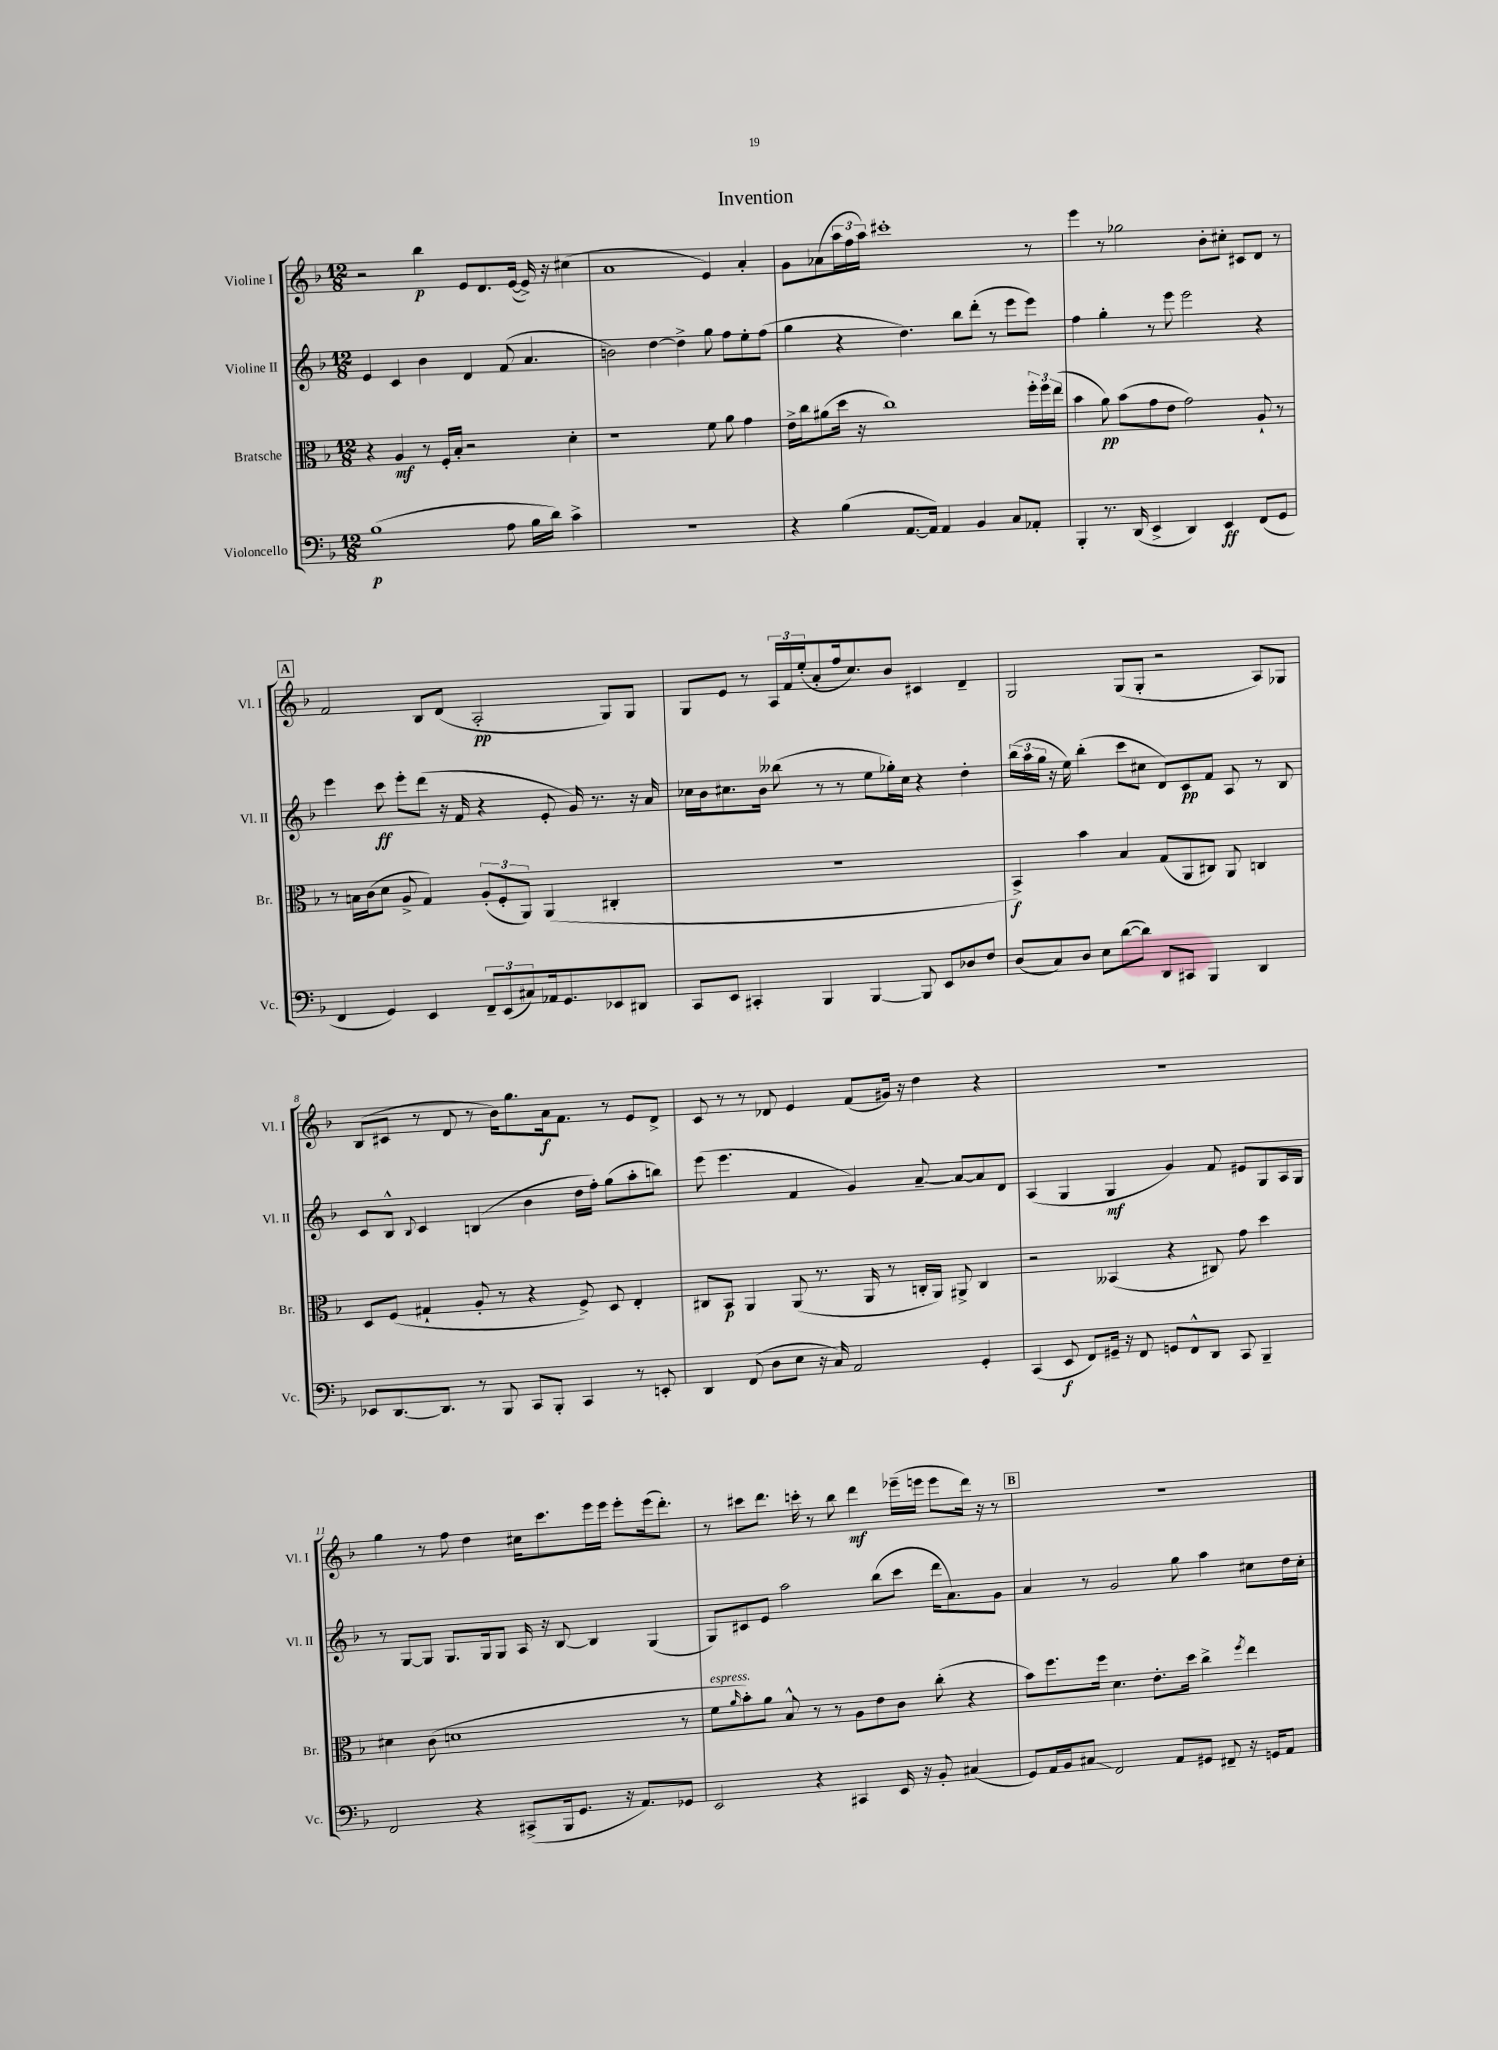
\header { title = "Invention" }
<<
\new StaffGroup <<
\new Staff = "s0" \with { instrumentName = "Violine I" shortInstrumentName = "Vl. I" } {
    \clef treble \key f \major \numericTimeSignature \time 12/8
    r2 bes''4\p e'8 d'8. e'16~( e'16->) r16 cis''4( |
    a'1 e'4) a'4-. |
    g'8 aes'8( \tuplet 3/2 { a''16 f''16 a''16) } cis'''1-. r8 |
    e'''4 r8 ges''2 bes'8-. cis''8-. cis'8 d'8 r8 |
    \mark \markup { \box "A" } f'2 bes8 d'8( a2-.\pp g8) g8 |
    g8 e'8 r8 \tuplet 3/2 { a16 f'16 e''16-.( } a'8-. f''16 c''8.) bes'8 cis'4 d'4-- |
    g2 g8( g8-. r2 a8) ges8 |
    bes8( cis'8 r8 d'8 r8 bes'16) g''8. a'16\f f'8. r8 e'8 d'8-> |
    c'8 r8 r8 des'8 e'4 f'8( gis'16) r16 d''4 r4 |
    R1. |
    g''4 r8 f''8 d''4 cis''16 c'''8. e'''16 e'''16 e'''8-. e'''16( d'''8.-.) |
    r8 cis'''8 d'''8. c'''16-. r8 bes''8 d'''4\mf ees'''16--( e'''16 e'''8 d'''16) r16 r8 |
    \mark \markup { \box "B" } R1. \bar "|." |
}
\new Staff = "s1" \with { instrumentName = "Violine II" shortInstrumentName = "Vl. II" } {
    \clef treble \key f \major \numericTimeSignature \time 12/8
    e'4 c'4 bes'4 d'4 f'8( a'4. |
    b'2) d''4~ d''4-> g''8 f''8 e''8-. f''8( |
    g''4 r4 d''4.) bes''8 d'''8-.( r8 e'''8 e'''8) |
    f''4 g''4-. r8 e'''8 e'''2 r4 |
    \mark \markup { \box "A" } e'''4 c'''8\ff e'''8-. d'''8( r16 f'16 r4 e'8-. g'16) r8. r16 a'16 |
    ces''16 bes'16 cis''8. bes'16 beses''8( r8 r8 e''8 ges''16-.) cis''16 r4 d''4-. |
    \tuplet 3/2 { bes''16( a''16 g''16 } r16 e''16) bes''4-.( c'''8 cis''8 d'8) c'8\pp f'8 a8 r8 bes8 |
    c'8 bes8-^ \appoggiatura { bes8 } c'4 b4( bes'4 d''16 f''16-.) g''8( a''8-. b''8) |
    e'''8( e'''4. f'4 g'4) a'8~-- a'8~ a'8 d'8 |
    a4( g4 g4\mf g'4) f'8 eis'8 g8 a16 g16 |
    r8 g8~ g8 g8. g16 g8 a16 r16 bes8~ bes4 g4( |
    g8) cis'8 e'8 a''2 bes''8( c'''8 d'''16 a'8.) g'8 |
    \mark \markup { \box "B" } a'4 r8 g'2 g''8 a''4 cis''8 d''16 cis''16-. \bar "|." |
}
\new Staff = "s2" \with { instrumentName = "Bratsche" shortInstrumentName = "Br." } {
    \clef alto \key f \major \numericTimeSignature \time 12/8
    r4 a4\mf r8 f16-. bes16-. r2 d'4-. |
    r1 f'8 a'8 g'4 |
    e'16-> c''16 ais'8( d''16 r16 c''1) \tuplet 3/2 { f''16-. f''16 e''16( } |
    bes'4 a'8\pp) bes'8( g'8 e'8 g'2) a8-! r8 |
    \mark \markup { \box "A" } r8 b16 c'16( d'8 a8-> g4) \tuplet 3/2 { a8-.( f8-. a,8) } a,4( cis4-. |
    R1. |
    bes,4->\f) bes'4 bes4 g8( a,8 cis8) a,8 c4 |
    d8 f8( gis4-! a8-. r8 r4 f8->) d8 e4-. |
    cis8 bes,8\p a,4 a,8( r8. a,16 r8 c16-. a,16) ais,8-> c4 |
    r2 beses,4( r4 cis8) g'8 d''4 |
    dis'4 c'8( d'1 r8 |
    f'8^\markup { \italic "espress." } \grace { a'16 } bes'8-.) a'8 bes8-^ r8 r8 a8 e'8 c'8 c''8-.( r4 |
    \mark \markup { \box "B" } bes'8) f''8. f''16 d'4. e'8.-. d''16 c''4-> \acciaccatura { f''8 } e''4 \bar "|." |
}
\new Staff = "s3" \with { instrumentName = "Violoncello" shortInstrumentName = "Vc." } {
    \clef bass \key f \major \numericTimeSignature \time 12/8
    bes1\p( a8 bes16 d'16) c'4-> |
    R1. |
    r4 bes4( a,8.~ a,16) a,4 bes,4 c8 aes,8-. |
    bes,,4-. r8. d,16( e,4-> d,4) e,4\ff f,8( g,8 |
    \mark \markup { \box "A" } f,4 g,4) e,4 \tuplet 3/2 { f,8-- e,8( cis8) } aes,16 g,8. ees,8 dis,8 |
    c,8 e,8 cis,4-. bes,,4 bes,,4~ bes,,8 e,8 des8 f8 |
    d8( c8) d8 e8 d'8~( d'8) d,8 cis,8 bes,,4 d,4 |
    ees,8 d,8.~ d,8. r8 bes,,8 c,8 bes,,8-. c,4 r8 e,8-. |
    d,4 f,8( d8 e8 r16 c16) a,2 g,4-. |
    c,4( e,8\f f,8) gis,16-- r16 f,8 g,8 f,8-^ d,8 c,8 bes,,4-- |
    f,2 r4 cis,8->( bes,,16 g,8. r16 a,8.) ges,8 |
    e,2 r4 cis,4 e,16 r16 bes,8-. cis4( |
    \mark \markup { \box "B" } g,8) a,16 bes,16 cis8\glissando f,2 a,8 gis,8 fis,8-- r16 g,16 a,8 \bar "|." |
}
>>
>>
